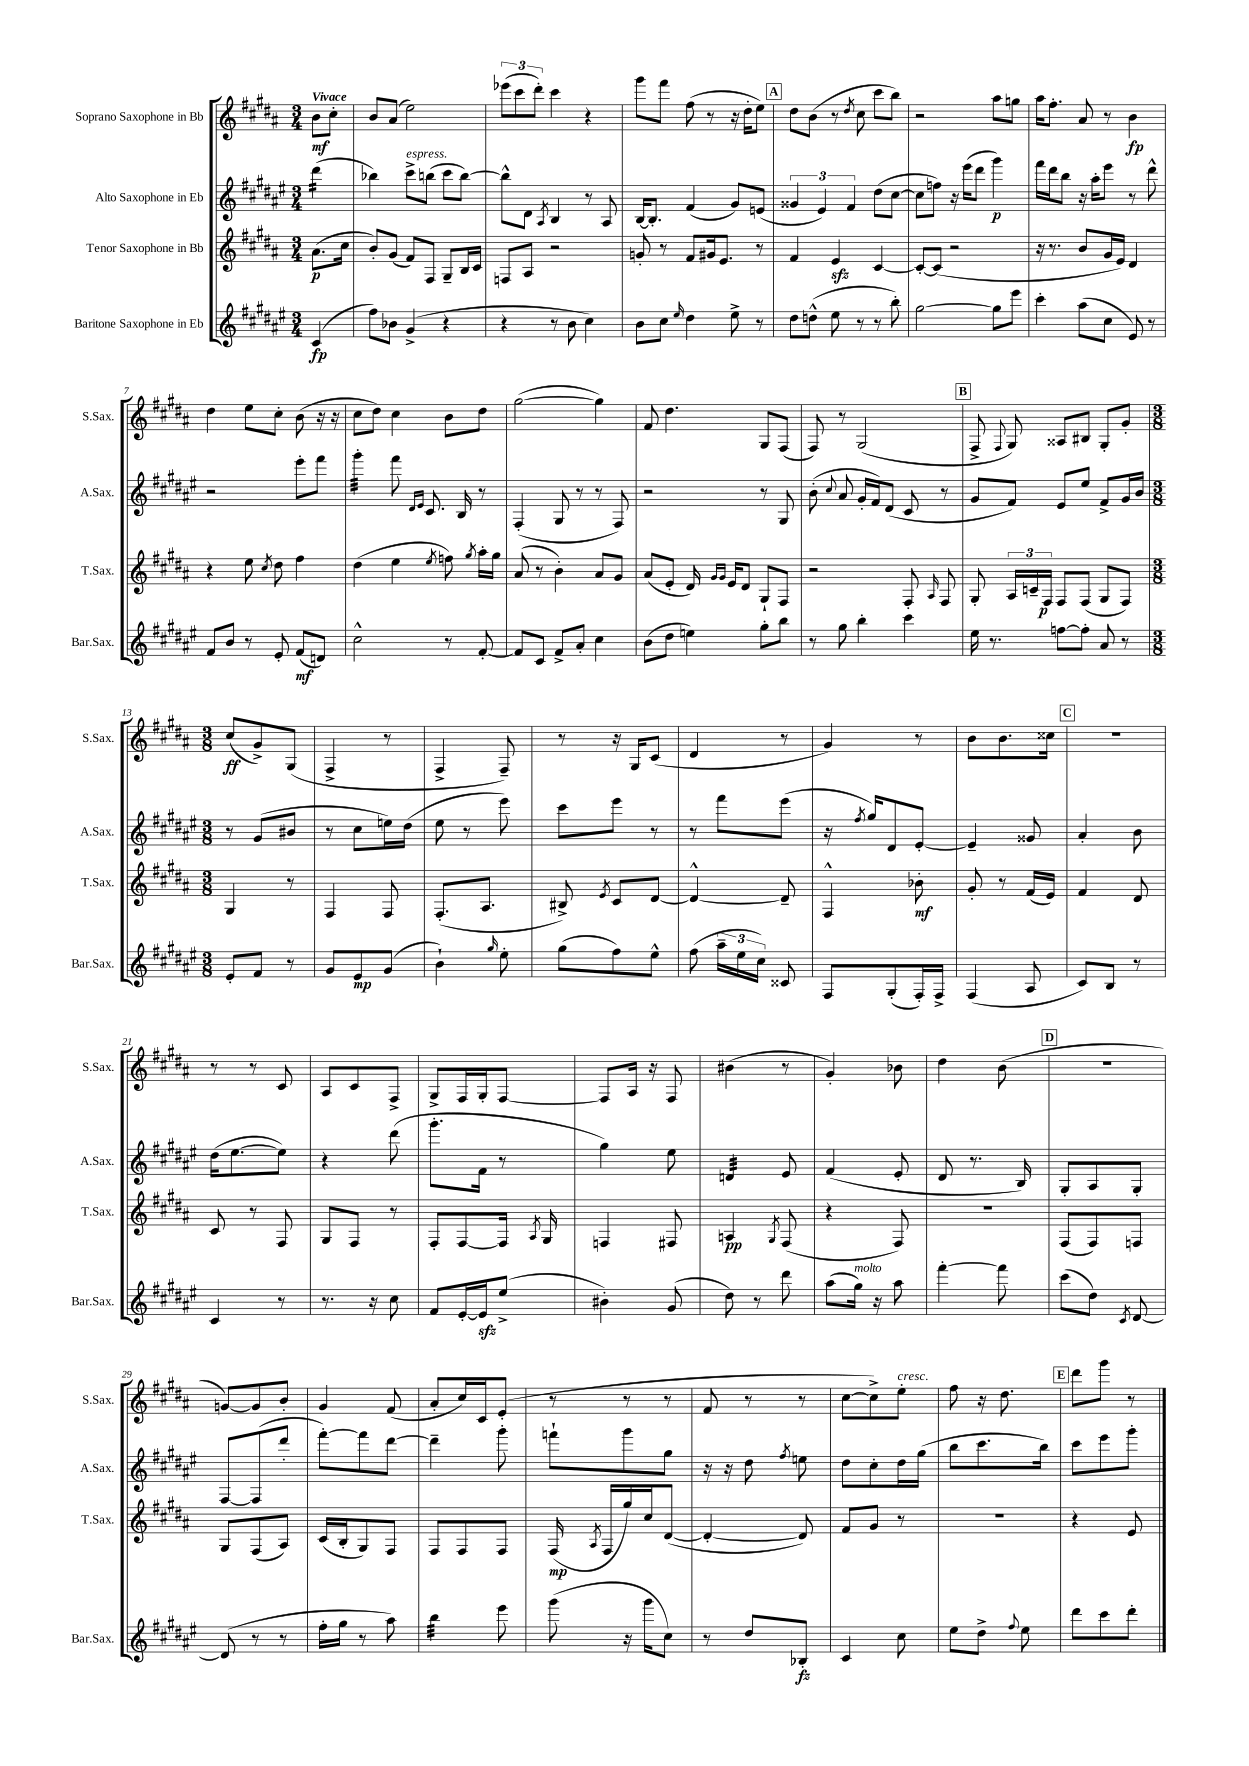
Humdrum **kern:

**kern	**kern	**kern	**kern
*staff4	*staff3	*staff2	*staff1
*clefG2	*clefG2	*clefG2	*clefG2
*k[f#c#g#d#a#e#]	*k[f#c#g#d#a#]	*k[f#c#g#d#a#e#]	*k[f#c#g#d#a#]
*M3/4	*M3/4	*M3/4	*M3/4
(4c#	(8.a#	(4ddd#	8b
.	.	.	8cc#'
.	16cc#	.	.
=	=	=	=
8ff#)	8b')	4bb-)	8b
8b-	(8g#	.	(8a#
(4g#^	8f#)	8ccc#^	2ee)
.	8F#	(8bb	.
4r	8G#~	8ccc#	.
.	16B	[8bb)	.
.	16c#	.	.
=	=	=	=
4r	8F	8bb^^]	(12eee-
.	.	.	12ccc#
.	8A#	8d#	.
.	.	.	12ddd#')
.	.	8qA#	.
8r	2r	4B	4ccc#
8b	.	.	.
4cc#)	.	8r	4r
.	.	8A#	.
=	=	=	=
8b	8g'	[16B	8ggg#
.	.	8.B']	.
8cc#	8r	.	8fff#
16qqee#	.	.	.
4dd#	8f#	(4f#	(8ff#
.	16g#	.	8r
.	8.e	.	.
8ee#^	.	8g#)	16r
.	.	.	16dd#'
8r	8r	(8e	8ee)
=	=	=	=
8dd#	4f#	6g##	8dd#
(8dd^^	.	.	(8b
.	.	6e#)	.
8ee#	4e	.	8r
.	.	6f#	.
.	.	.	8qdd#
8r	.	.	8cc#
8r	[4c#	(8dd#	8ccc#
8bb')	.	[8cc#	8bb)
=	=	=	=
[2gg#	8c#'_	8cc#]	2r
.	(8c#]	8ff)	.
.	2r	16r	.
.	.	(16eee#	.
.	.	8ddd#	.
8gg#]	.	4ggg#)	8aa#
8eee#	.	.	8gg
=	=	=	=
4ccc#'	16r	16fff#	16aa#
.	8.r	16ddd#	8.ff#'
.	.	8bb	.
(8aa#	8b	16r	8a#
.	.	16aa#'	.
8cc#	16g#	8eee#	8r
.	16e)	.	.
8e#)	4d#	8r	4b
8r	.	8ddd#^^	.
=	=	=	=
8f#	4r	2r	4dd#
8b	.	.	.
8r	8ee	.	8ee
.	8qcc#	.	.
8e#'	8dd#	.	8cc#'
(8f#	4ff#	8eee#'	(8b
8d)	.	8fff#	16r
.	.	.	16r
=	=	=	=
2cc#^^	(4dd#	4ggg#'	8cc#
.	.	.	8dd#)
.	4ee	8fff#	4cc#
.	.	16qqd#	.
.	.	16qqe#	.
.	.	8.c#	.
.	8qee	.	.
8r	8ff)	.	8b
.	.	16B	.
.	8qgg#	.	.
[8f#'	16aa#'	8r	8dd#
.	16gg#	.	.
=	=	=	=
8f#]	(8a#	(4F#'	([2gg#
8c#	8r	.	.
8f#^	4b')	8G#	.
8a#'	.	8r	.
4cc#	8a#	8r	4gg#])
.	8g#	8F#)	.
=	=	=	=
(8b	(8a#	2r	8f#
8dd#	8e'	.	4.dd#
4ee)	16d#)	.	.
.	16qqg#	.	.
.	16qqg#	.	.
.	16e	.	.
.	8d#	.	.
8gg#'	8G#`	8r	8G#
8bb	8F#	8G#	(8F#
=	=	=	=
8r	2r	(8b'	8F#)
.	.	8qqcc#	.
8gg#	.	8a#	8r
4bb'	.	16g#'	(2G#
.	.	16f#)	.
.	.	(8d#	.
4ccc#	8F#'	8c#	.
.	16qqA#	.	.
.	8F#	8r	.
=	=	=	=
16ee#	8G#'	8g#	8F#^
8.r	.	.	.
.	.	.	8qqF#
.	24A#	8f#)	8G#)
.	24c~	.	.
.	24F#	.	.
[8ff	8F#	8e#	8A##
8ff']	(8F#	8ee#	8B#
8a#	8G#	8f#^	8G#'
8r	8F#)	16g#	8g#'
.	.	16b	.
=	=	=	=
*M3/8	*M3/8	*M3/8	*M3/8
8e#'	4G#	8r	(8cc#
8f#	.	(8g#	8g#^)
8r	8r	8b#	(8G#
=	=	=	=
8g#	4F#	8r	4F#^
8e#	.	8cc#	.
(8g#	8F#	16ee)	8r
.	.	(16dd#	.
=	=	=	=
4b`)	(8.F#'	8ee#	4F#^
.	.	8r	.
.	8.A#	.	.
16qqgg#	.	.	.
8ee#'	.	8eee#)	8F#~)
=	=	=	=
(8gg#	8B#^)	8ccc#	8r
.	8qe	.	.
8ff#)	8c#	8eee#	16r
.	.	.	16G#
8ee#^^	[8d#	8r	(8c#
=	=	=	=
(8ff#	4d#^^_	8r	4d#
24aa#~	.	8fff#	.
24ee#	.	.	.
24cc#)	.	.	.
8c##	8d#~]	(8eee#	8r
=	=	=	=
8F#	4F#^^	16r	4g#)
.	.	8qff#	.
.	.	16gg#)	.
(8G#'	.	8d#	.
16F#')	8b-'	[8e#'	8r
16F#^	.	.	.
=	=	=	=
(4F#	8g#'	4e#~]	8b
.	8r	.	8.b
8A#	(16f#	8g##	.
.	16e)	.	16cc##
=	=	=	=
8c#)	4f#	4a#'	4.r
8B	.	.	.
8r	8d#	8b	.
=	=	=	=
4c#	8c#	(16dd#	8r
.	.	[8.ee#	.
.	8r	.	8r
8r	8F#	8ee#])	8c#
=	=	=	=
8.r	8G#	4r	8A#
.	8F#	.	8c#
16r	.	.	.
8cc#	8r	(8ddd#	8F#^
=	=	=	=
8f#	8F#'	8.ggg#'	8G#^
[16e#'	[8F#	.	16F#
16e#]	.	16f#	16G#'
(8ee#^	16F#]	8r	[8F#
.	8qA#	.	.
.	16G#	.	.
=	=	=	=
4b#')	4F	4gg#)	8F#]
.	.	.	16A#
.	.	.	16r
(8g#	8F#	8ee#	8F#
=	=	=	=
8dd#)	4A	4d	(4b#
8r	.	.	.
.	8qG#	.	.
8ddd#	(8F#	8e#	8r
=	=	=	=
(8aa#	4r	(4f#	4g#')
16gg#)	.	.	.
16r	.	.	.
8aa#	8F#)	8e#'	8b-
=	=	=	=
[4fff#'	4.r	8d#	4dd#
.	.	8.r	.
8fff#]	.	.	(8b
.	.	16B)	.
=	=	=	=
(8ccc#	(8F#	8G#'	4.r
8dd#)	8F#)	8A#	.
8qc#	.	.	.
[8d#	8F	8G#'	.
=	=	=	=
(8d#]	8G#	[8F#	[8g)
8r	(8F#	(8F#]	8g]
8r	8A#)	8ddd#'	8b'
=	=	=	=
16ff#'	(16c#	[8fff#')	4g#
16gg#	16B'	.	.
8r	8G#)	8fff#]	.
8aa#)	8F#	[8ddd#	(8f#
=	=	=	=
4bb	8F#	4ddd#~]	8a#'
.	8F#	.	16cc#)
.	.	.	16c#
8eee#	8F#	8ggg#'	(8e'
=	=	=	=
(8ggg#	(16F#	8fff`	8r
.	8qA#	.	.
.	16F#	.	.
16r	16gg#)	8ggg#	8r
16ggg#	16cc#	.	.
8cc#)	([8d#	8gg#	8r
=	=	=	=
8r	4d#'_	16r	8f#
.	.	16r	.
8dd#	.	8dd#	8r
.	.	8qff#	.
8B-'	8d#])	8ee	8r
=	=	=	=
4c#	8f#	8dd#	[8cc#
.	8g#	8cc#'	8cc#^])
8cc#	8r	16dd#	8ee'
.	.	(16gg#	.
=	=	=	=
8ee#	4.r	8bb	8ff#
8dd#^	.	8.ccc#	16r
.	.	.	8.dd#
8qqff#	.	.	.
8ee#	.	.	.
.	.	16bb)	.
=	=	=	=
8ddd#	4r	8ccc#	8ddd#
8ccc#	.	8eee#	8ggg#
8ddd#'	8e	8ggg#'	8r
==	==	==	==
*-	*-	*-	*-
